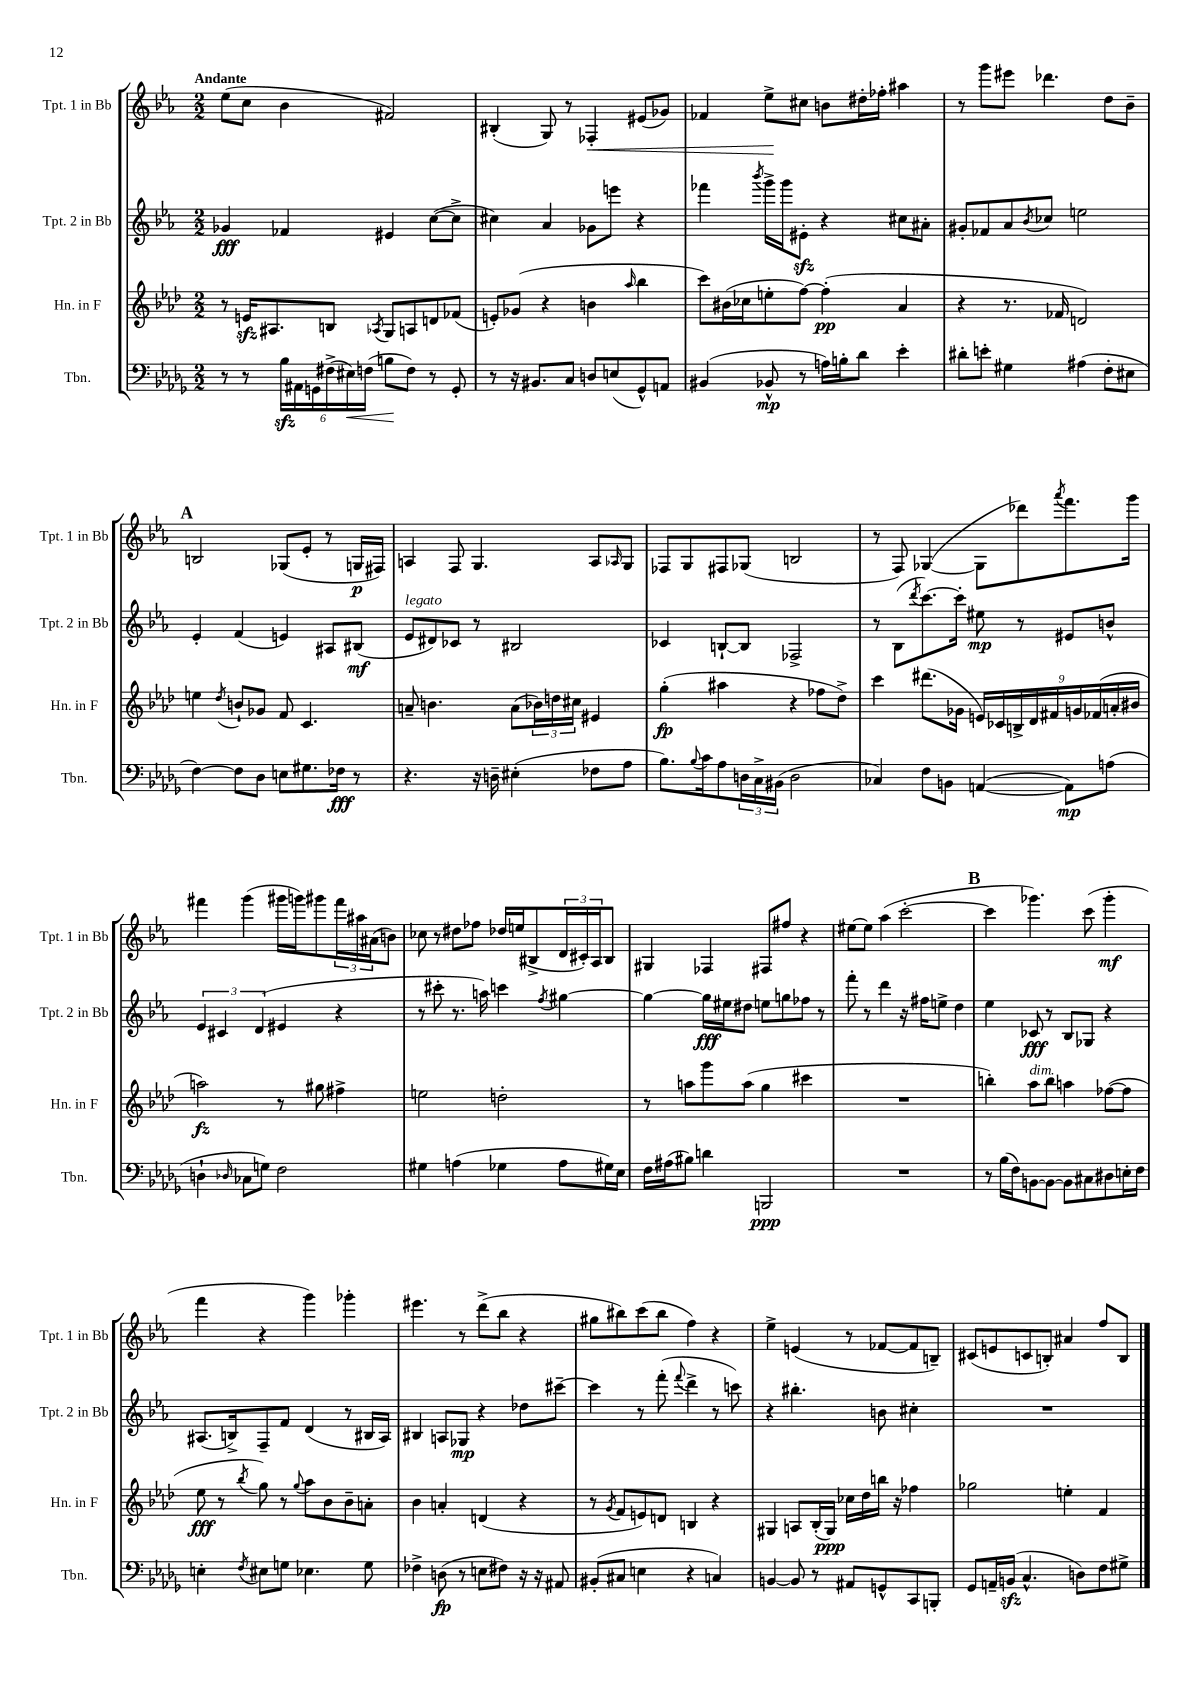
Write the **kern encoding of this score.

**kern	**dynam	**kern	**dynam	**kern	**dynam	**kern	**dynam
*part4	*part4	*part3	*part3	*part2	*part2	*part1	*part1
*staff4	*staff4	*staff3	*staff3	*staff2	*staff2	*staff1	*staff1
*I"Tbn.	*	*I"Hn. in F	*	*I"Tpt. 2 in Bb	*	*I"Tpt. 1 in Bb	*
*I'Tbn.	*	*I'Hn. in F	*	*I'Tpt. 2 in Bb	*	*I'Tpt. 1 in Bb	*
*clefF4	*	*clefG2	*	*clefG2	*	*clefG2	*
*k[b-e-a-d-g-]	*	*k[b-e-a-d-]	*	*k[b-e-a-]	*	*k[b-e-a-]	*
*M2/2	*	*M2/2	*	*M2/2	*	*M2/2	*
=1	=1	=1	=1	=1	=1	=1	=1
!	!	!	!	!	!	!LO:TX:a:B:t=Andante	!
8r	.	8r	.	4g-X/	fff	(8ee-\L	.
8r	.	16enzz/KL	.	.	.	8cc\J	.
.	.	8.A#X/	.	.	.	.	.
24B-zz\LL	.	.	.	4f-X/	.	4b-\	.
24AA#X\	.	.	.	.	.	.	.
24GGn\	.	.	.	.	.	.	.
(24F#X^\	.	8Bn/J	.	.	.	.	.
!	!LO:HP:b	!	!	!	!	!	!
24E#X\)	<	.	.	.	.	.	.
(24Fn\JJ	.	.	.	.	.	.	.
.	.	8qA-X/	.	.	.	.	.
8Bn\L	.	8G/L	.	4e#X/	.	2f#X/)	.
8F\J)	[	8An/	.	.	.	.	.
8r	.	8dn/	.	([8cc\L	.	.	.
8GG'/	.	(8f-X/J	.	8cc^\J]	.	.	.
=2	=2	=2	=2	=2	=2	=2	=2
8r	.	8en'/L)	.	4cc#X\)	.	(4B#X'/	.
16r	.	(8g-X/J	.	.	.	.	.
8.BB#X/L	.	.	.	.	.	.	.
.	.	4r	.	4a-/	.	8G/)	.
8C/J	.	.	.	.	.	8r	.
!	!	!	!	!	!	!	!LO:HP:b
8Dn/L	.	4bn\	.	8g-X\L	.	4F-X'/	<
(8En/	.	.	.	8eeen\J	.	.	.
.	.	16qqaa-/	.	.	.	.	.
8GG-^^/)	.	4bb-\	.	4r	.	(8e#X/L	.
8AAn/J	.	.	.	.	.	8g-X/J)	.
=3	=3	=3	=3	=3	=3	=3	=3
(4BB#X/	.	8ccc\L)	.	4fff-X\	.	4f-X/	.
.	.	(16b#X\L	.	.	.	.	.
.	.	16cc-X\J	.	.	.	.	.
.	.	.	.	8qbbb-/	.	.	.
8BB-X^^/	mp	8een'\	.	16ggg^\LL	.	8ee-^\L	.
.	.	.	.	16ggg\J	.	.	.
8r	.	[8ff\J)	.	8e#Xzz'\J	.	8cc#X\J	[
16An\LL)	.	(4ff'\]	pp	4r	.	8bn\L	.
16Bn'\J	.	.	.	.	.	.	.
8d-\J	.	.	.	.	.	16dd#X'\L	.
.	.	.	.	.	.	16ff-X'\JJ	.
4e-'\	.	4a-/	.	8cc#X\L	.	4aa#X\	.
.	.	.	.	8a#X'\J	.	.	.
=4	=4	=4	=4	=4	=4	=4	=4
8d#X'\L	.	4r	.	8g#X'/L	.	8r	.
8en'\J	.	.	.	8f-X/	.	8ggg\L	.
4G#X\	.	8.r	.	8a-/	.	8eee#X\J	.
.	.	.	.	8qb-/	.	.	.
.	.	.	.	8cc-X/J	.	4.ddd-X\	.
.	.	16f-X/	.	.	.	.	.
(4A#X\	.	2dn/)	.	2een\	.	.	.
8F'\L	.	.	.	.	.	8dd\L	.
8E#X\J	.	.	.	.	.	8b-~\J	.
!!LO:LB:g=z
!!LO:REH:place=s1:t=A
=5	=5	=5	=5	=5	=5	=5	=5
[4F\)	.	4een\	.	4e-'/	.	2Bn/	.
.	.	8qdd-/	.	.	.	.	.
8F\L]	.	8bn`/L	.	(4f/	.	.	.
8D-\J	.	8g-X/J	.	.	.	.	.
8En\L	.	8f/	.	4en/)	.	(8G-X/L	.
8.G#X\	.	4.c/	.	.	.	8e-'/J	.
.	.	.	.	8A#X/L	.	8r	.
16F-X\Jk	fff	.	.	.	.	.	.
8r	.	.	.	(8B#X/J	mf	16Gn/LL	p
.	.	.	.	.	.	16F#X/JJ)	.
=6	=6	=6	=6	=6	=6	=6	=6
!	!	!	!	!LO:TX:a:i:t=legato	!	!	!
4.r	.	8an~/	.	8e-/L	.	4An/	.
.	.	4.bn\	.	8d#X/)	.	.	.
.	.	.	.	8c-X/J	.	8F/	.
16r	.	.	.	8r	.	4.G/	.
16Dn~\	.	.	.	.	.	.	.
(4E#X'\	.	(8a\L	.	2B#X/	.	.	.
.	.	24b-X\L)	.	.	.	.	.
.	.	24ddn\	.	.	.	.	.
.	.	24cc#X\JJ	.	.	.	.	.
8F-X\L	.	4e#X/	.	.	.	8A/L	.
.	.	.	.	.	.	16qqA-X/	.
8A-\J	.	.	.	.	.	8G/J	.
=7	=7	=7	=7	=7	=7	=7	=7
8.B-\L)	.	(4gg'\	fp	4c-X/	.	8F-X/L	.
.	.	.	.	.	.	8G/	.
8qqB-/	.	.	.	.	.	.	.
16c\k	.	.	.	.	.	.	.
8A-\	.	4aa#X\	.	[8Bn`/L	.	8F#X/	.
24Dn\L	.	.	.	8B/J]	.	(8G-X/J	.
24C^\	.	.	.	.	.	.	.
(24BB#X\JJ	.	.	.	.	.	.	.
2D\	.	4r	.	2F-X^/	.	2Bn/	.
.	.	8ff-X\L	.	.	.	.	.
.	.	8dd-^\J)	.	.	.	.	.
=8	=8	=8	=8	=8	=8	=8	=8
4C-X/)	.	4ccc\	.	8r	.	8r	.
.	.	.	.	(8B-\L	.	8F/)	.
.	.	.	.	8qddd/	.	.	.
8F\L	.	(8.ddd#X\L	.	[8.ccc\)	.	([4G-X/	.
8BBn\J	.	.	.	.	.	.	.
.	.	16g-X\Jk	.	16ccc'\Jk]	.	.	.
([4AAn/	.	18en/LL)	.	8ee#X\	mp	8G-\L]	.
.	.	18c-X/	.	.	.	.	.
.	.	18Bn^/	.	.	.	.	.
.	.	.	.	8r	.	8ddd-X\)	.
.	.	18d-/	.	.	.	.	.
.	.	18f#X/	.	.	.	.	.
.	.	.	.	.	.	8qaaa-/	.
8AA\L])	mp	.	.	8e#X/L	.	8.fff\	.
.	.	18gn/	.	.	.	.	.
.	.	(18f-X/	.	.	.	.	.
(8An\J	.	.	.	8bn^^/J	.	.	.
.	.	18an'/	.	.	.	.	.
.	.	.	.	.	.	16ggg\Jk	.
.	.	18b#X/JJ	.	.	.	.	.
!!LO:LB:g=z
=9	=9	=9	=9	=9	=9	=9	=9
4Dn`\	.	2aan\)	fz	6e-/	.	4fff#X\	.
.	.	.	.	6c#X/	.	.	.
16qqD-X/	.	.	.	.	.	.	.
8C-X\L	.	.	.	.	.	(4ggg\	.
.	.	.	.	(6d/	.	.	.
8Gn\J)	.	.	.	.	.	.	.
2F\	.	8r	.	4e#X/	.	16ggg#X\LL	.
.	.	.	.	.	.	16gggn\J)	.
.	.	8gg#X\	.	.	.	8ggg#X\	.
.	.	4ff#X^\	.	4r	.	24fff#\L	.
.	.	.	.	.	.	24aa#X\	.
.	.	.	.	.	.	(24a#X\J	.
.	.	.	.	.	.	8bn\J)	.
=10	=10	=10	=10	=10	=10	=10	=10
4G#X\	.	2een\	.	8r	.	8cc-X\	.
.	.	.	.	8ccc#X'\	.	8r	.
(4An\	.	.	.	8.r	.	8dd#X\L	.
.	.	.	.	.	.	8ff-X\J	.
.	.	.	.	16aan\)	.	.	.
4G-X\	.	2ddn'\	.	4cccn\	.	16dd-X/LL	.
.	.	.	.	.	.	(16een/J	.
.	.	.	.	.	.	8B#X^/	.
.	.	.	.	8qff/	.	.	.
8A\L	.	.	.	[4gg#X\	.	24d/L	.
.	.	.	.	.	.	24c#X'/)	.
.	.	.	.	.	.	24A-/J	.
16G#X\L)	.	.	.	.	.	8B#/J	.
16E-\JJ	.	.	.	.	.	.	.
=11	=11	=11	=11	=11	=11	=11	=11
16F\LL	.	8r	.	4gg#\_	.	4G#X/	.
(16A#X\J	.	.	.	.	.	.	.
8B#X\J)	.	8aan\L	.	.	.	.	.
4dn\	.	8ggg\	.	16gg#\LL]	fff	4F-X/	.
.	.	.	.	16ee#X\J	.	.	.
.	.	(8aa\J	.	8dd#X\J	.	.	.
2BBBn/	ppp	4gg\	.	8een\L	.	8F#X/L	.
.	.	.	.	8ggn\	.	8ff#X/J	.
.	.	4ccc#X\	.	8ff-X\J	.	4r	.
.	.	.	.	8r	.	.	.
=12	=12	=12	=12	=12	=12	=12	=12
1r	.	1r	.	8fff'\	.	[8ee#X\L	.
.	.	.	.	8r	.	8ee#\J]	.
.	.	.	.	4ddd\	.	(4aa-\	.
.	.	.	.	16r	.	[2ccc'\	.
.	.	.	.	16ff#X\KL	.	.	.
.	.	.	.	8een^\J	.	.	.
.	.	.	.	4dd\	.	.	.
!!LO:REH:place=s1:t=B
=13	=13	=13	=13	=13	=13	=13	=13
8r	.	4bbn'\)	.	4ee-\	.	4ccc\]	.
(16B-\LL	.	.	.	.	.	.	.
16F\J)	.	.	.	.	.	.	.
!	!	!LO:TX:a:i:t=dim.	!	!	!	!	!
[8BBn\	.	8aa-\L	.	8c-X/	fff	4.ggg-X\)	.
8BB\J_	.	8bb\J	.	8r	.	.	.
8BB\L]	.	4aan\	.	8B-/L	.	.	.
8C#X\	.	.	.	8G-X/J	.	(8ccc\	.
8D#X\	.	([8ff-X\L	.	4r	.	4ggg-'\	mf
16En'\L	.	8ff-\J]	.	.	.	.	.
16F\JJ	.	.	.	.	.	.	.
!!LO:LB:g=z
=14	=14	=14	=14	=14	=14	=14	=14
4En'\	.	8ee-\	fff	(8.A#X/L	.	4fff\	.
.	.	8r	.	.	.	.	.
.	.	.	.	16Bn^/k)	.	.	.
8qF/	.	8qbb-/	.	.	.	.	.
8E#X\L	.	8gg\)	.	8F~/	.	4r	.
8Gn\J	.	8r	.	8f/J	.	.	.
.	.	8qqgg/	.	.	.	.	.
4.E-X\	.	8aa-\L	.	(4d/	.	4ggg\)	.
.	.	8b-\	.	.	.	.	.
.	.	8b-~\	.	8r	.	4ggg-X'\	.
8G\	.	8an'\J	.	16B#X/LL	.	.	.
.	.	.	.	16A#/JJ)	.	.	.
=15	=15	=15	=15	=15	=15	=15	=15
4F-X^\	.	4b-\	.	4B#X/	.	4.eee#X\	.
(8Dn\	fp	4an'/	.	8An/L	.	.	.
8r	.	.	.	8G-X/J	mp	8r	.
8En\L	.	(4dn/	.	4r	.	(8ddd^\L	.
8F#X\J)	.	.	.	.	.	8bb-\J	.
16r	.	4r	.	8dd-X\L	.	4r	.
16r	.	.	.	.	.	.	.
8AA#X/	.	.	.	[8ccc#X~\J	.	.	.
=16	=16	=16	=16	=16	=16	=16	=16
(8BB#X'/L	.	8r	.	4ccc#\]	.	8gg#X\L	.
.	.	8qg/	.	.	.	.	.
8C#X/J	.	8f/L	.	.	.	8bb#X\)	.
4En\	.	8en/)	.	8r	.	(8ccc\	.
.	.	8dn/J	.	(8fff'\	.	8bb#\J	.
.	.	.	.	8qqfff/	.	.	.
4r	.	4Bn/	.	4ddd^\	.	4ff\)	.
4Cn/)	.	4r	.	8r	.	4r	.
.	.	.	.	8cccn\)	.	.	.
=17	=17	=17	=17	=17	=17	=17	=17
[4BBn/	.	4G#X/	.	4r	.	4ee-^\	.
8BB/]	.	8An/L	.	4.bb#X'\	.	(4en/	.
8r	.	(16B-'/L	.	.	.	.	.
.	.	16G#/JJ)	ppp	.	.	.	.
8AA#X/L	.	16cc-X\LL	.	.	.	8r	.
.	.	16dd-\	.	.	.	.	.
8GGn^^/	.	16bbn\JJ	.	8bn\	.	[8f-X/L	.
.	.	16r	.	.	.	.	.
8CC/	.	4ff-X\	.	4cc#X'\	.	8f-/]	.
8BBBn'/J	.	.	.	.	.	8Bn~/J)	.
=18	=18	=18	=18	=18	=18	=18	=18
8GG-/L	.	2gg-X\	.	1r	.	(8c#X/L	.
16AAn~/L	.	.	.	.	.	8en/	.
(16BBnzz/JJ	.	.	.	.	.	.	.
4.C^^/	.	.	.	.	.	8cn/	.
.	.	.	.	.	.	8Bn'/J)	.
.	.	4een'\	.	.	.	4a#X/	.
8Dn\L)	.	.	.	.	.	.	.
8F\	.	4f/	.	.	.	8ff/L	.
8G#X^\J	.	.	.	.	.	8B/J	.
==	==	==	==	==	==	==	==
*-	*-	*-	*-	*-	*-	*-	*-
